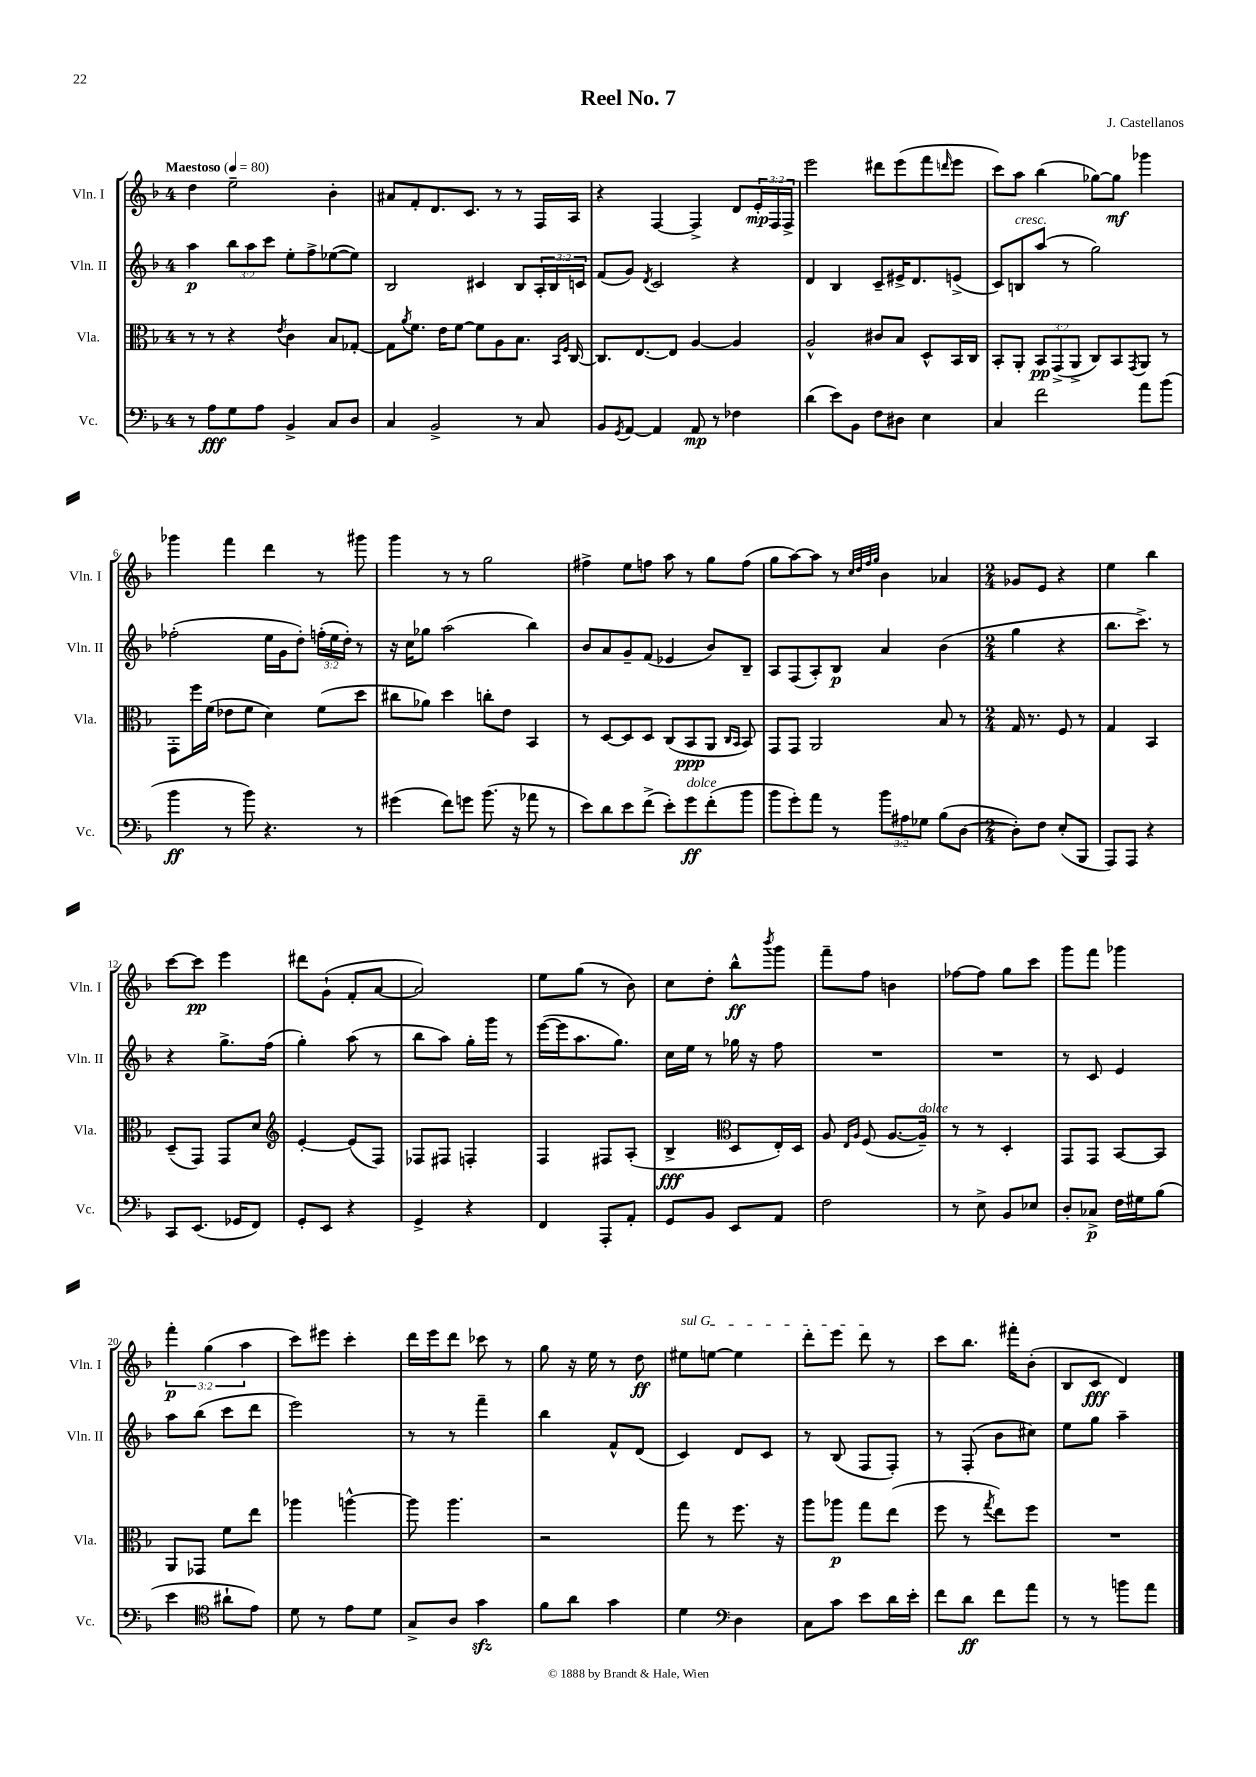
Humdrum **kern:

**kern	**kern	**kern	**kern
*staff4	*staff3	*staff2	*staff1
*clefF4	*clefC3	*clefG2	*clefG2
*k[b-]	*k[b-]	*k[b-]	*k[b-]
*M4/4	*M4/4	*M4/4	*M4/4
*MM80	*MM80	*MM80	*MM80
8r	8r	4aa\	4dd\
8A\L	8r	.	.
8G\	4r	12bb-\L	2ee~\
.	.	12aa\	.
8A\J	.	.	.
.	.	12ccc\J	.
.	8qe/	.	.
4BB-^/	4c\	8ee'\L	.
.	.	8ff^\	.
8C/L	8B-/L	([8ee-\	4b-'\
8D/J	[8G-'/J	8ee-\]J)	.
=	=	=	=
4C/	8G-\]L	2B-/	8a#/L
.	8qa/	.	.
.	8.f\J	.	8f'/
2BB-^/	.	.	8.d/
.	16e\LK	.	.
.	[8f\J	.	.
.	.	.	8.c/J
.	8f\]L	4c#/	.
.	8A\	.	8r
8r	8.B-\J	8B-/L	8r
8C/	.	24A'/L	16F/LL
.	.	24B-/	.
.	16qqBB-/LL	.	.
.	16qqF/JJ	.	.
.	[16C/	.	16A/JJ
.	.	24c/JJ	.
=	=	=	=
8BB-/L	8.C/]L	(8f/L	4r
8qGG/	.	.	.
[8AA/J	.	8g/J)	.
.	[8.E/	.	.
.	.	8qd/	.
4AA/]	.	2c/	[4F/
.	8E/]J	.	.
8AA/	[4A/	.	4F^/]
8r	.	.	.
4F-\	4A/]	4r	8d/L
.	.	.	24e'/L
.	.	.	24F/
.	.	.	24F^/JJ
=	=	=	=
(4d\	2A^^/	4d/	2eee\
8e\L)	.	4B-/	.
8BB-\J	.	.	.
8F\L	8c#/L	8c~/L	8ddd#\L
8D#\J	8B-/J	16e#^/K	(8eee\
.	.	8.d/	.
4E\	8D^^/L	.	8fff\
.	.	.	16qqddd/
.	16BB-/L	(8e^/J	8eee\J
.	16C/JJ	.	.
=	=	=	=
4C/	8BB-'/L	8c/L)	8ccc\L)
.	8AA'/J	8B/	8aa\J
2f\	12BB-/L	(8aa/J	(4bb-\
.	(12GG^/	.	.
.	.	8r	.
.	12AA^/J	.	.
.	8C/L)	2gg\)	[8gg-\L)
.	8BB-/	.	8gg-\]J
.	8qGG/	.	.
8a\L	8AA/J	.	4ggg-\
(8b-\J	8r	.	.
=	=	=	=
4b-\	8GG'\L	(2ff-'\	4ggg-\
.	16ff\L	.	.
.	(16f\JJ	.	.
8r	8e-\L	.	4fff\
8b-\)	8f\J	.	.
4.r	4d\)	16ee\LL	4ddd\
.	.	16g\J	.
.	.	8dd'\J)	.
.	(8f\L	(24ff'\LL	8r
.	.	24ee\	.
.	.	24dd'\JJ)	.
8r	8dd\J	8r	8ggg#\
=	=	=	=
(4g#\	8cc#\L	16r	4ggg\
.	.	16cc\LK	.
.	8a-\J)	8gg-\J	.
8f\L)	4dd\	(2aa\	8r
8g\J	.	.	8r
(8.b-\	8cc'\L	.	2gg\
.	8e\J	.	.
16r	.	.	.
8a-\	4BB-/	4bb-\)	.
8r	.	.	.
=	=	=	=
8e\L)	8r	8b-/L	4ff#^\
8d\	[8D/L	8a/	.
8e\	8D/]	8g~/	8ee\L
(8f^\J	8D/J	(8f/J	8ff\J
8e'\L)	(8C/L	4e-/	8aa\
8g\	8BB-/	.	8r
(8f'\	8AA/J	8b-/L)	8gg\L
.	16qqC/LL	.	.
.	16qqBB-/JJ	.	.
8b-\J	8BB-/)	8B-~/J	(8ff\J
=	=	=	=
8b-\L	8GG/L	8A/L	8gg\L
8g'\)	8GG/J	(8F/	[8aa\)
8a\J	2AA/	8A'/)	8aa\]J
8r	.	8B-/J	8r
.	.	.	32qqcc/LLL
.	.	.	32qqdd/
.	.	.	32qqff/
.	.	.	32qqgg/JJJ
12b-\L	.	4a/	4b-\
12A#\	.	.	.
12G-\J	.	.	.
(8B-\L	8B-/	(4b-\	4a-/
[8D\J	8r	.	.
=	=	=	=
*M2/4	*M2/4	*M2/4	*M2/4
8D'\]L)	16G/	4gg\	8g-/L
.	8.r	.	.
8F\J	.	.	8e/J
(8E'/L	8F/	4r	4r
8BBB-/J	8r	.	.
=	=	=	=
8AAA/L)	4G/	8.bb-\L	4ee\
8AAA/J	.	.	.
.	.	8.ccc^\J)	.
4r	4BB-/	.	4bb-\
.	.	8r	.
=	=	=	=
8CC/L	(8D~/L	4r	[8ccc\L
(8.EE/J	8GG/J)	.	8ccc\]J
.	8GG/L	8.gg^\L	4eee\
16GG-/LK	.	.	.
8FF/J)	8d/J	.	.
.	.	(16ff\Jk	.
=	=	=	=
*	*clefG2	*	*
8GG'/L	[4e'/	4gg'\)	8ddd#\L
8EE/J	.	.	(8g`\J
4r	(8e/]L	(8aa\	8f'/L
.	8F/J)	8r	[8a/J
=	=	=	=
4GG^/	8F-/L	8bb-\L	2a/])
.	8F#/J	8aa\J)	.
4r	4F'/	16gg'\LL	.
.	.	16ggg\JJ	.
.	.	8r	.
=	=	=	=
4FF/	4F/	([16eee\LL	8ee\L
.	.	16eee\]J	.
.	.	8.aa\	(8gg\J
8AAA'/L	8F#/L	.	8r
.	.	8.gg\J)	.
8AA'/J	(8A'/J	.	8b-\)
=	=	=	=
8GG/L	4B-^/	16cc\LL	8cc\L
.	.	16ee\JJ	.
8BB-/J	.	8r	8dd'\J
*	*clefC3	*	*
8EE/L	8D/L	16gg-\	8bb-^^\L
.	.	16r	.
.	.	.	8qbbb-/
8AA/J	16E'/L)	8ff\	8ggg\J
.	16D/JJ	.	.
=	=	=	=
2F\	8A/	2r	8fff~\L
.	16qqE/LL	.	.
.	16qqA/JJ	.	.
.	(8F/	.	8ff\J
.	[8.A/L	.	4b\
.	16A~/]Jk)	.	.
=	=	=	=
8r	8r	2r	[8ff-\L
8E^\	8r	.	8ff-\]J
8BB-/L	4D'/	.	8gg\L
8E-/J	.	.	8ccc\J
=	=	=	=
8D'/L	8GG/L	8r	8ggg\L
8C-^/J	8GG/J	8c/	8fff\J
16F\LL	[8BB-/L	4e/	4ggg-\
16G#\J	.	.	.
(8B-\J	8BB-/]J	.	.
=	=	=	=
4e\	8AA/L	8aa\L	6fff'\
.	8GG-/J	(8bb-\J	.
.	.	.	(6gg\
*clefC4	*	*	*
8a#`\L	8f\L	8ccc\L	.
.	.	.	6aa\
8e\J)	8ee\J	8ddd\J	.
=	=	=	=
8d\	4aa-\	2eee\)	8ccc\L)
8r	.	.	8eee#\J
8e\L	[4aa^^\	.	4ccc'\
8d\J	.	.	.
=	=	=	=
8G^/L	8aa\]	8r	16ddd\LL
.	.	.	16eee\J
8A/J	4.aa\	8r	8ddd\J
4g\	.	4fff~\	8ccc-\
.	.	.	8r
=	=	=	=
8f\L	2r	4bb-\	8gg\
8a\J	.	.	16r
.	.	.	16ee\
4g\	.	8f^^/L	8r
.	.	(8d/J	8dd\
=	=	=	=
4d\	8gg\	4c/)	8ee#\L
.	8r	.	[8ee\J
*clefF4	*	*	*
4D\	8.ff\	8d/L	4ee\]
.	.	8c/J	.
.	16r	.	.
=	=	=	=
8C\L	8aa\L	8r	8ddd'\L
8c\J	8aa-\J	(8B-/	8eee\J
8e\L	8gg\L	8F/L	8ddd\
16d\L	(8ee\J	8F'/J)	8r
16e'\JJ	.	.	.
=	=	=	=
8f\L	8ff\	8r	8ccc\L
8d\J	8r	(8F'/	8.bb-\J
.	8qgg/	.	.
8f\L	8ee\L)	8b-\L	.
.	.	.	16fff#'\LK
8a\J	8ff\J	8cc#\J)	(8b-'\J
=	=	=	=
8r	2r	8ee\L	8B-/L
8r	.	8gg\J	8c/J
8b\L	.	4aa~\	4d/)
8a\J	.	.	.
==	==	==	==
*-	*-	*-	*-
